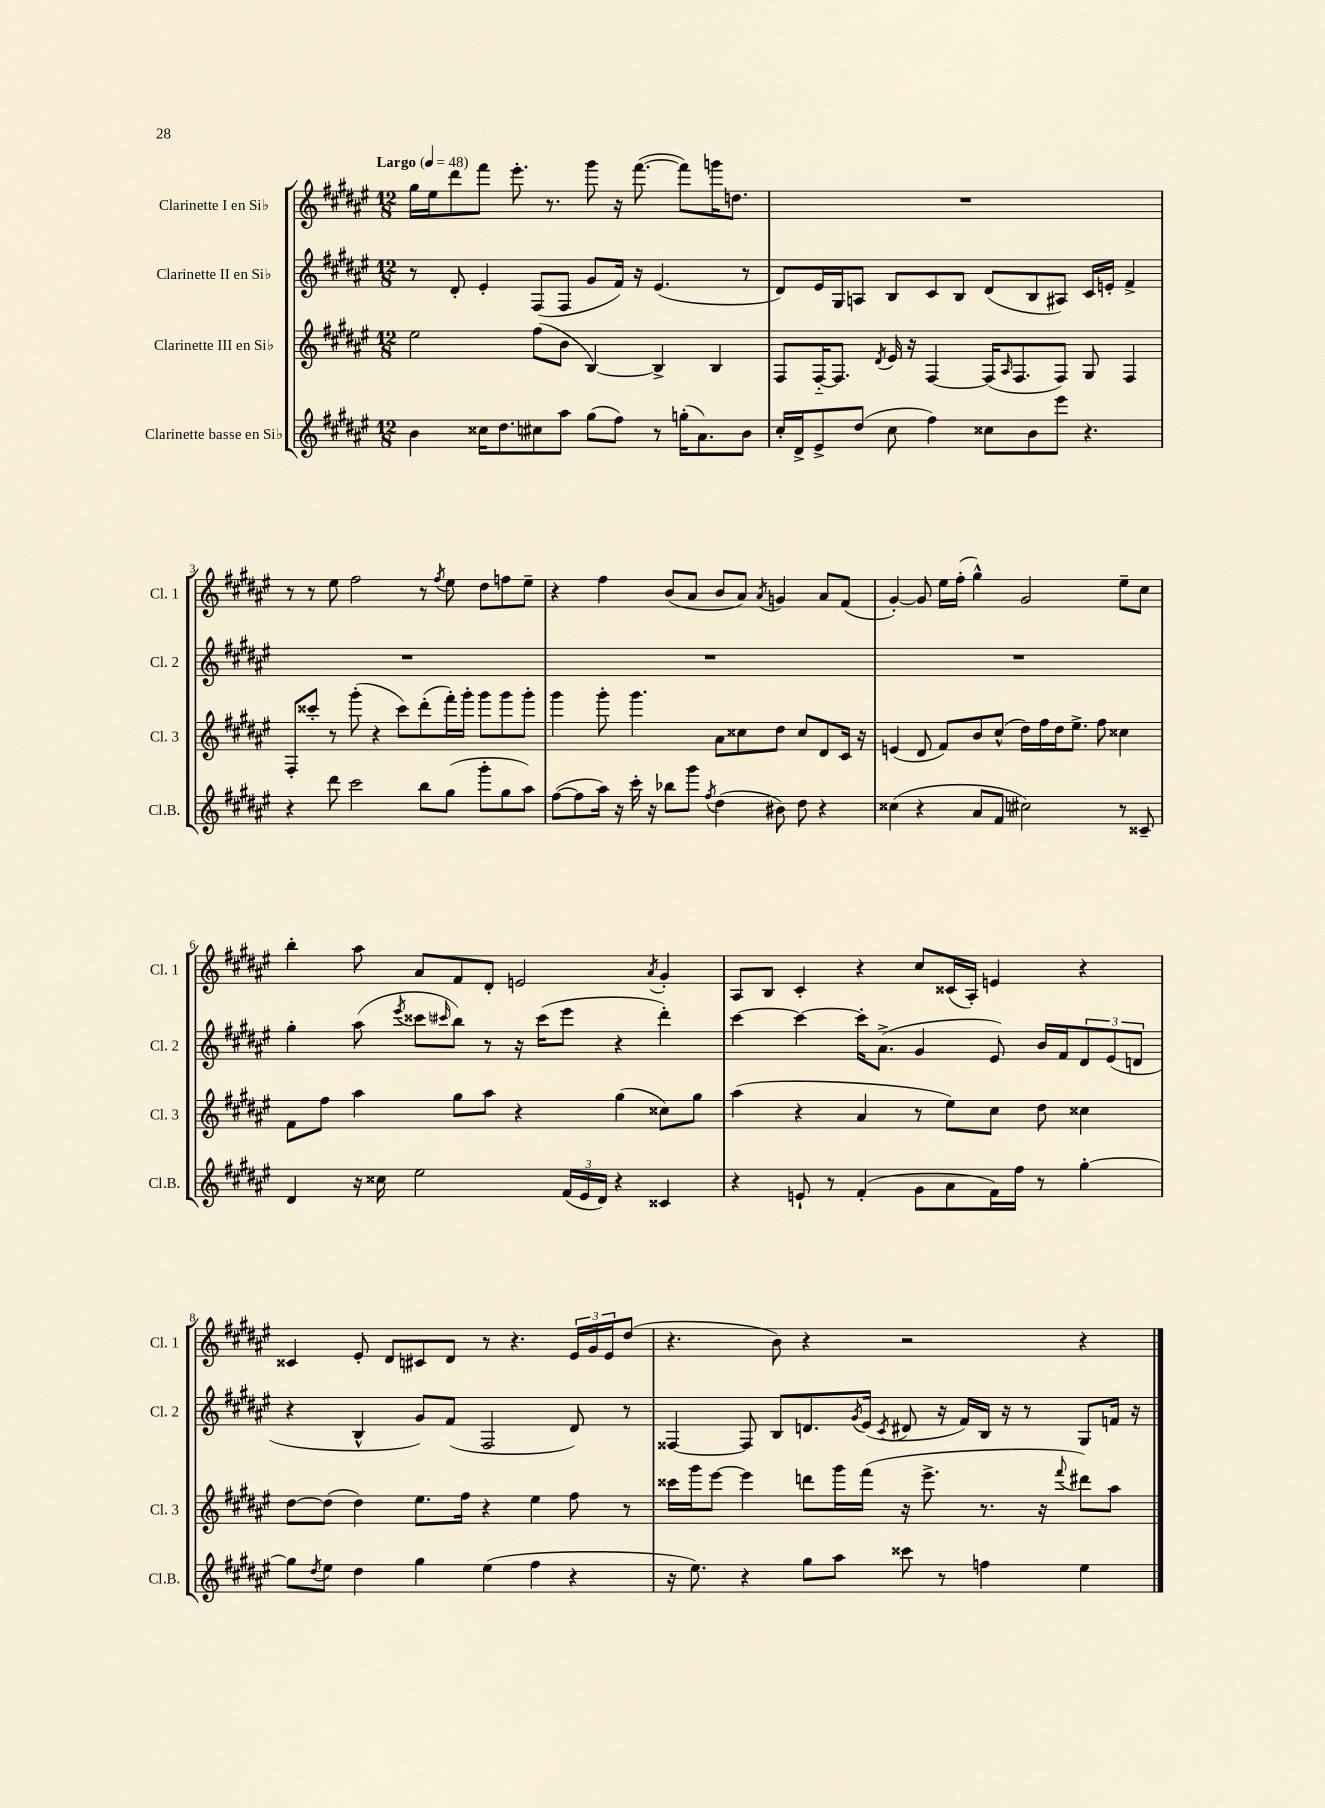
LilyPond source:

<<
\new StaffGroup <<
\new Staff = "s0" \with { instrumentName = "Clarinette I en Sib" shortInstrumentName = "Cl. 1" } {
    \clef treble \key fis \major \numericTimeSignature \time 12/8 \tempo "Largo" 4 = 48
    gis''16 eis''16 dis'''8 fis'''8 eis'''8.-. r8. gis'''8 r16 fis'''8.~( fis'''8) g'''16 d''8. |
    R1. |
    r8 r8 eis''8 fis''2 r8 \acciaccatura { fis''8 } eis''8 dis''8 f''8 eis''8-- |
    r4 fis''4 b'8( ais'8 b'8 ais'8) \acciaccatura { ais'8 } g'4 ais'8 fis'8( |
    gis'4~-.) gis'8 eis''16 fis''16-.( gis''4-^) gis'2 eis''8-- cis''8 |
    b''4-. ais''8 ais'8 fis'8 dis'8-. e'2 \acciaccatura { ais'8 } gis'4-. |
    ais8 b8 cis'4-. r4 cis''8 cisis'16( ais16-.) e'4 r4 |
    cisis'4 eis'8-. dis'8 cis'8 dis'8 r8 r4. \tuplet 3/2 { eis'16 gis'16 eis'16 } dis''8( |
    r4. b'8) r4 r2 r4 \bar "|." |
}
\new Staff = "s1" \with { instrumentName = "Clarinette II en Sib" shortInstrumentName = "Cl. 2" } {
    \clef treble \key fis \major \numericTimeSignature \time 12/8
    r8 dis'8-. eis'4-. fis8( fis8 gis'8 fis'16) r16 eis'4.( r8 |
    dis'8) eis'16 gis16 a8 b8 cis'8 b8 dis'8( b8 ais8) cis'16 e'16-. fis'4-> |
    R1. |
    R1. |
    R1. |
    gis''4-. ais''8( \acciaccatura { eis'''8 } cisis'''8 \grace { cis'''16 } b''8) r8 r16 cis'''16( eis'''8 r4 dis'''4-.) |
    cis'''4~ cis'''4~ cis'''16-. ais'8.->( gis'4 eis'8) b'16 fis'16 \tuplet 3/2 { dis'8 eis'8( d'8 } |
    r4 b4-^ gis'8) fis'8( fis2 dis'8) r8 |
    fisis4~ fisis8 b8 d'8. \acciaccatura { gis'8 } eis'16( \acciaccatura { cis'8 } dis'8 r16 fis'16) b16 r16 r8 gis8 f'16 r16 \bar "|." |
}
\new Staff = "s2" \with { instrumentName = "Clarinette III en Sib" shortInstrumentName = "Cl. 3" } {
    \clef treble \key fis \major \numericTimeSignature \time 12/8
    eis''2 fis''8( b'8 b4~) b4-> b4 |
    fis8 fis16~-_ fis8. \acciaccatura { dis'8 } eis'16 r16 fis4~ fis16( \grace { ais16 } fis8. fis8) gis8 fis4 |
    fis8-. cisis'''8-. r8 gis'''8-.( r4 cisis'''8) dis'''8-.( fis'''16-.) gis'''16-. gis'''8 gis'''8 gis'''8-. |
    gis'''4 gis'''8-. gis'''4. ais'8 cisis''8 dis''8 cisis''8 dis'8 cis'16 r16 |
    e'4( dis'8 fis'8) b'8 cis''8-^( dis''16) fis''16 dis''16 eis''8.-> fis''8 cisis''4 |
    fis'8 fis''8 ais''4 gis''8 ais''8 r4 gis''4( cisis''8) gis''8 |
    ais''4( r4 ais'4 r8 eis''8) cis''8 dis''8 cisis''4 |
    dis''8~ dis''8( dis''4) eis''8. fis''16 r4 eis''4 fis''8 r8 |
    cisis'''16 gis'''16 eis'''8~ eis'''4 d'''8 gis'''16 fis'''16( r16 eis'''8.-> r8. r16 \appoggiatura { fis'''8 } dis'''8) ais''8 \bar "|." |
}
\new Staff = "s3" \with { instrumentName = "Clarinette basse en Sib" shortInstrumentName = "Cl.B." } {
    \clef treble \key fis \major \numericTimeSignature \time 12/8
    b'4 cisis''16 dis''8. cis''8 ais''8 gis''8( fis''8) r8 g''16-.( ais'8.) b'8 |
    cis''16-. dis'16-> eis'8-> dis''8( cis''8 fis''4) cisis''8 b'8 eis'''8 r4. |
    r4 dis'''8 cis'''2 b''8 gis''8( gis'''8-. gis''8 ais''8) |
    fis''8~( fis''8 ais''16) r16 cis'''16-. r16 bes''8 gis'''8 \acciaccatura { fis''8 } dis''4( bis'8) dis''8 r4 |
    cisis''4( r4 ais'8 fis'8 cis''2) r8 cisis'8-- |
    dis'4 r16 cisis''16 eis''2 \tuplet 3/2 { fis'16( eis'16 dis'16) } r4 cisis'4 |
    r4 e'8-! r8 fis'4-.( gis'8 ais'8 fis'16) fis''16 r8 gis''4~-. |
    gis''8 \acciaccatura { dis''8 } eis''8 dis''4 gis''4 eis''4( fis''4 r4 |
    r16 eis''8.) r4 gis''8 ais''8 cisis'''8 r8 f''4 eis''4 \bar "|." |
}
>>
>>
